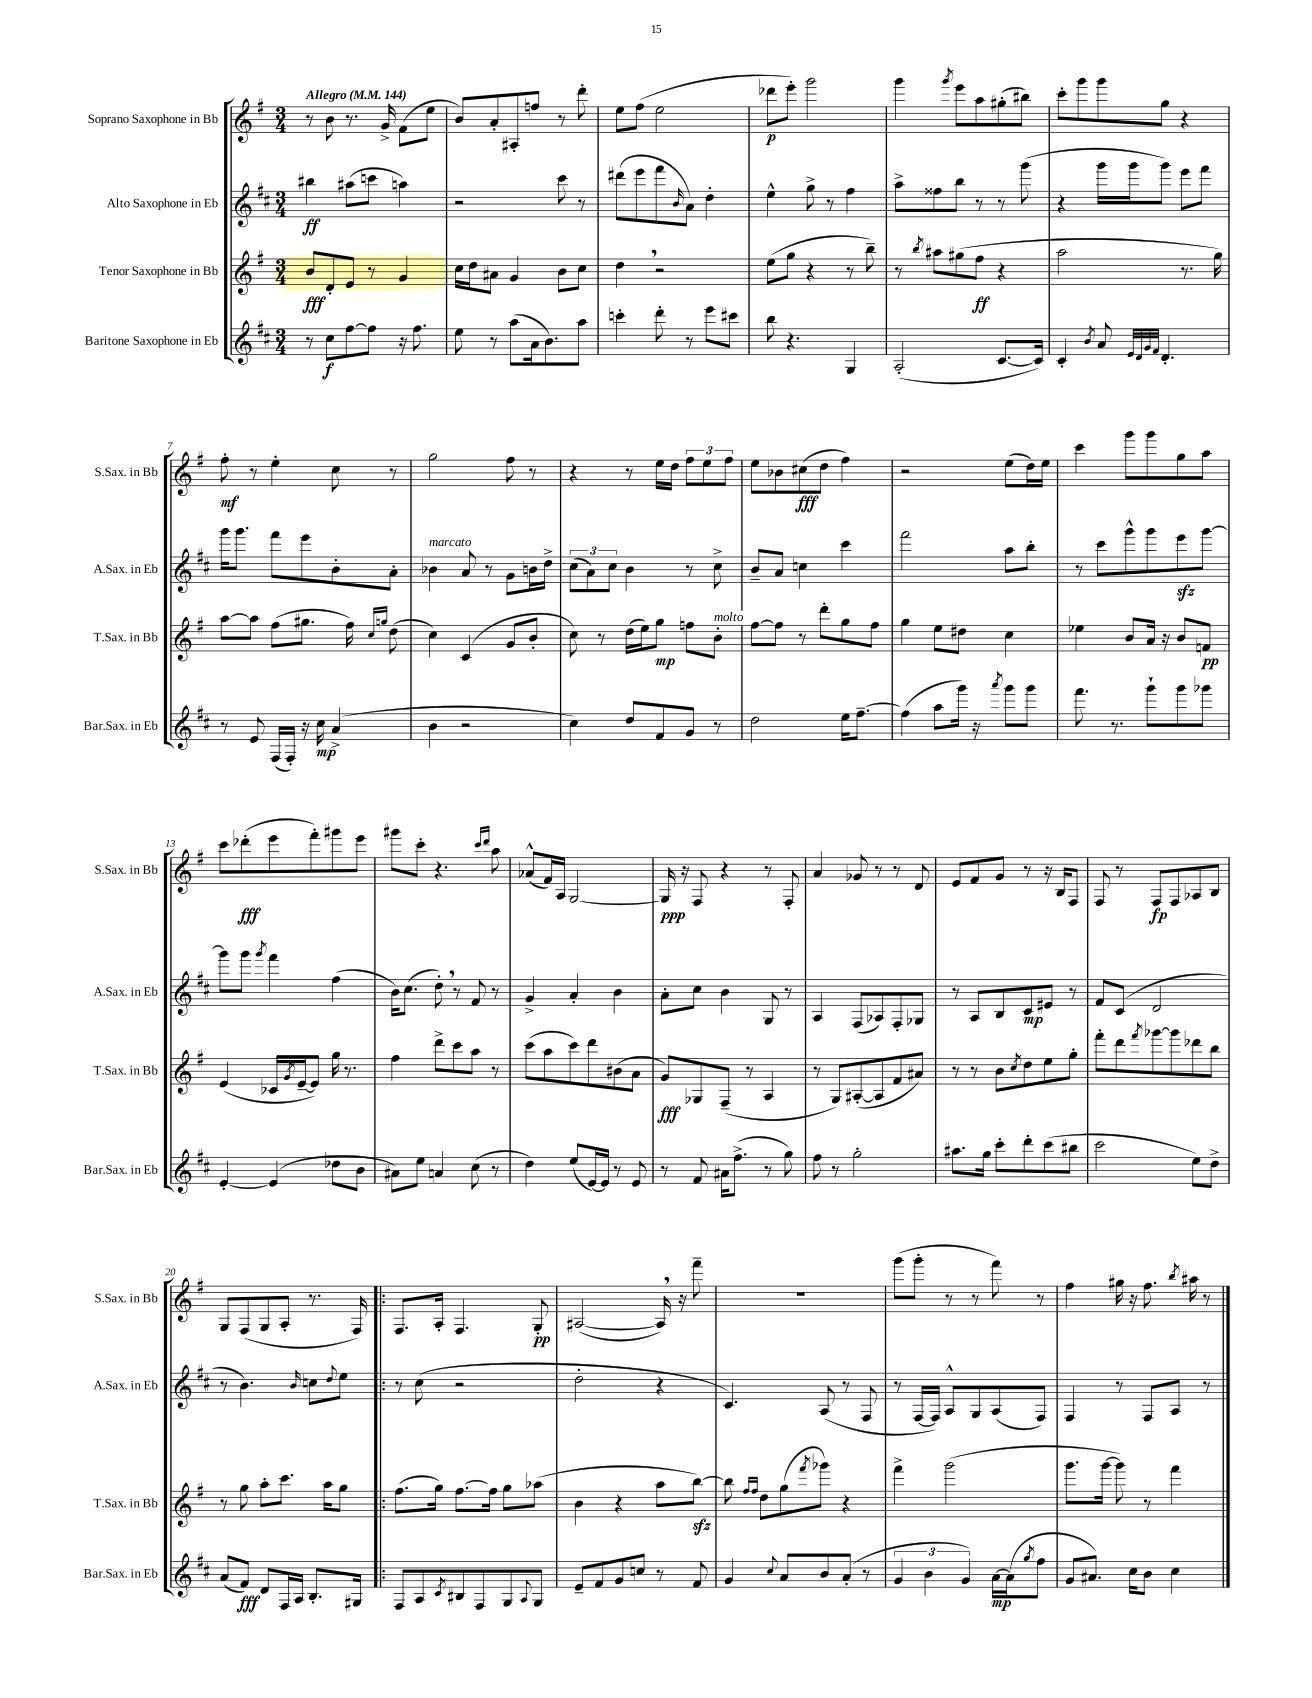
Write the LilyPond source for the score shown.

<<
\new StaffGroup <<
\new Staff = "s0" \with { instrumentName = "Soprano Saxophone in Bb" shortInstrumentName = "S.Sax. in Bb" } {
    \clef treble \key g \major \numericTimeSignature \time 3/4 \tempo "Allegro" 4 = 144
    r8 b'8 r8. g'16-> fis'8( e''8 |
    b'8) a'8-. ais8-. f''8 r8 d'''8-. |
    e''8 fis''8( e''2 |
    des'''8\p e'''8-.) g'''2 |
    g'''4 \acciaccatura { g'''8 } e'''8 a''8 gis''8-.( bis''8) |
    c'''8-. g'''8 g'''8 g''8 r4 |
    fis''8-.\mf r8 e''4-. c''8 r8 |
    g''2 fis''8 r8 |
    r4 r8 e''16 d''16 \tuplet 3/2 { fis''8 e''8 fis''8 } |
    e''8 bes'8 cis''8\fff( d''8 fis''4) |
    r2 e''8( d''16) e''16 |
    c'''4 g'''8 g'''8 g''8 a''8 |
    c'''8 des'''8-.\fff( e'''8 fis'''8-.) gis'''8 e'''8 |
    gis'''8 c'''8-. r4. \grace { c'''16 d'''16 } a''8 |
    aes'8-^( fis'16) a16 g2~ |
    g16\ppp r16 fis8 r4 r8 fis8-. |
    a'4 ges'8 r8 r8 d'8 |
    e'8 fis'8 g'8 r8 r16 b16 fis8 |
    fis8 r8 fis8\fp fis8 aes8 b8 |
    g8 fis8( g8 a8-. r8. fis16) |
    \bar ".|:" fis8. a16-. fis4. g8-.\pp |
    ais2~( ais16) \breathe r16 fis'''8-- |
    R2. |
    g'''8( g'''8-. r8 r8 fis'''8) r8 |
    fis''4 gis''16 r16 fis''8. \acciaccatura { b''8 } ais''16 r8 \bar "|." |
}
\new Staff = "s1" \with { instrumentName = "Alto Saxophone in Eb" shortInstrumentName = "A.Sax. in Eb" } {
    \clef treble \key d \major \numericTimeSignature \time 3/4
    bis''4\ff ais''8( c'''8 a''4) |
    r2 cis'''8 r8 |
    dis'''8( e'''8 fis'''8 \grace { b'16 } a'8) d''4-. |
    e''4-^ g''8-> r8 fis''4 |
    a''8-> fisis''8 b''8 r8 r8 g'''8( |
    r4 g'''16 g'''16 g'''8) e'''8 fis'''8 |
    g'''16 g'''8. fis'''8 e'''8 b'8-. a'8-. |
    bes'4^\markup { \italic "marcato" } a'8 r8 g'8 b'16 d''16-> |
    \tuplet 3/2 { cis''8( a'8) cis''8 } b'4 r8 cis''8-> |
    b'8-- a'8 c''4 cis'''4 |
    fis'''2 a''8 b''8-. |
    r8 cis'''8 g'''8-^ g'''8 e'''8\sfz g'''8~ |
    g'''8 g'''8 \acciaccatura { g'''8 } fis'''4 fis''4( |
    b'16) cis''8.( d''8-.) \breathe r8 fis'8 r8 |
    g'4-> a'4-. b'4 |
    a'8-. cis''8 b'4 g8 r8 |
    a4 fis8( aes8) fis8-. ges8 |
    r8 a8 b8 cis'8\mp eis'8 r8 |
    fis'8 cis'8( d'2 |
    r8 b'4.) \grace { b'16 } c''8 \appoggiatura { d''8 } e''8 |
    \bar ".|:" r8 cis''8( r2 |
    d''2-. r4 |
    cis'4.) a8( r8 fis8 |
    r8 fis16~ fis16) a8-^ g8 a8( fis8) |
    fis4 r8 fis8 a8 r8 \bar "|." |
}
\new Staff = "s2" \with { instrumentName = "Tenor Saxophone in Bb" shortInstrumentName = "T.Sax. in Bb" } {
    \clef treble \key g \major \numericTimeSignature \time 3/4
    b'8\fff d'8-. e'8 r8 g'4 |
    c''16 d''16 ais'8 g'4 b'8 c''8 |
    d''4 \breathe r2 |
    e''8( g''8 r4 r8 b''8--) |
    r8 \acciaccatura { b''8 } ais''8 gis''8( fis''8\ff r4 |
    a''2 r8. g''16) |
    a''8~ a''8 fis''8( gis''8. fis''16) \grace { c''16 g''16 } d''8( |
    c''4) c'4( g'8 b'8-. |
    c''8) r8 d''16( e''16) g''8\mp f''8 b'8-.^\markup { \italic "molto" } |
    fis''8~ fis''8 r8 d'''8-. g''8 fis''8 |
    g''4 e''8 dis''8 c''4 |
    ees''4 b'8 a'16 r16 b'8 f'8\pp |
    e'4( ces'16 \acciaccatura { g'8 } e'16~-- e'8) g''16 r8. |
    fis''4 d'''8-> c'''8 a''8 r8 |
    c'''8( a''8 c'''8) d'''8 bis'8( a'8 |
    g'8\fff) ges8 fis8--( r8 a4 |
    r8 g8) ais8~-.( ais8 fis'8 ais'8) |
    r8 r8 b'8 \acciaccatura { c''8 } d''8 e''8 g''8-. |
    fis'''8-. d'''8 \acciaccatura { fis'''8 } ges'''8~ ges'''8 des'''8 b''8 |
    r8 g''8 a''8-. c'''8. a''16 g''8 |
    \bar ".|:" fis''8.( g''16) fis''8.~ fis''16 g''8 aes''8( |
    b'4 r4 a''8 b''8~\sfz) |
    b''8 \grace { fis''16 fis''16 } d''8 g''8( \acciaccatura { fis'''8 } ges'''8) r4 |
    fis'''4-> g'''2( |
    g'''8. g'''16~ g'''8) r8 fis'''4 \bar "|." |
}
\new Staff = "s3" \with { instrumentName = "Baritone Saxophone in Eb" shortInstrumentName = "Bar.Sax. in Eb" } {
    \clef treble \key d \major \numericTimeSignature \time 3/4
    r8 cis''8\f fis''8~ fis''8 r16 fis''8. |
    e''8 r8 a''8( a'16 b'8.) a''8 |
    c'''4-. d'''8-. r8 e'''8 cis'''8 |
    b''8 r4. g4 |
    a2-.( cis'8.~ cis'16) |
    cis'4-. \acciaccatura { b'8 } a'8 \grace { e'32 d'32 g'32 fis'32 } d'4.-. |
    r8 e'8 fis16( fis16-.) r16 cis''16\mp a'4->( |
    b'4 r2 |
    cis''4) d''8 fis'8 g'8 r8 |
    d''2 e''16 fis''8.~-- |
    fis''4( a''8 g'''16) r16 \acciaccatura { a'''8 } g'''8 g'''8 |
    fis'''8. r8. g'''8-! g'''8 ges'''8 |
    e'4~-. e'4( des''8 b'8 |
    ais'8) e''8 a'4 cis''8( r8 |
    d''4) e''8( e'16~) e'16 r8 e'8 |
    r8 fis'8 ais'16 fis''8.->( r8 g''8) |
    fis''8 r8 g''2-. |
    ais''8. g''16 cis'''8-. d'''8-. cis'''8( bis''8 |
    cis'''2 e''8) d''8-> |
    a'8( fis'8\fff) d'8 fis16 a16 b8.-. gis16 |
    \bar ".|:" fis8 a8 \acciaccatura { cis'8 } bis8 fis8 g8 \appoggiatura { a8 } g8 |
    e'8-- fis'8 g'8 c''8 r8 fis'8 |
    g'4 \appoggiatura { cis''8 } a'8 b'8 a'8-.( r8 |
    \tuplet 3/2 { g'4 b'4 g'4) } a'16~\mp a'16( \acciaccatura { g''8 } fis''8 |
    g'8 ais'8.) cis''16 b'8 cis''4 \bar "|." |
}
>>
>>
